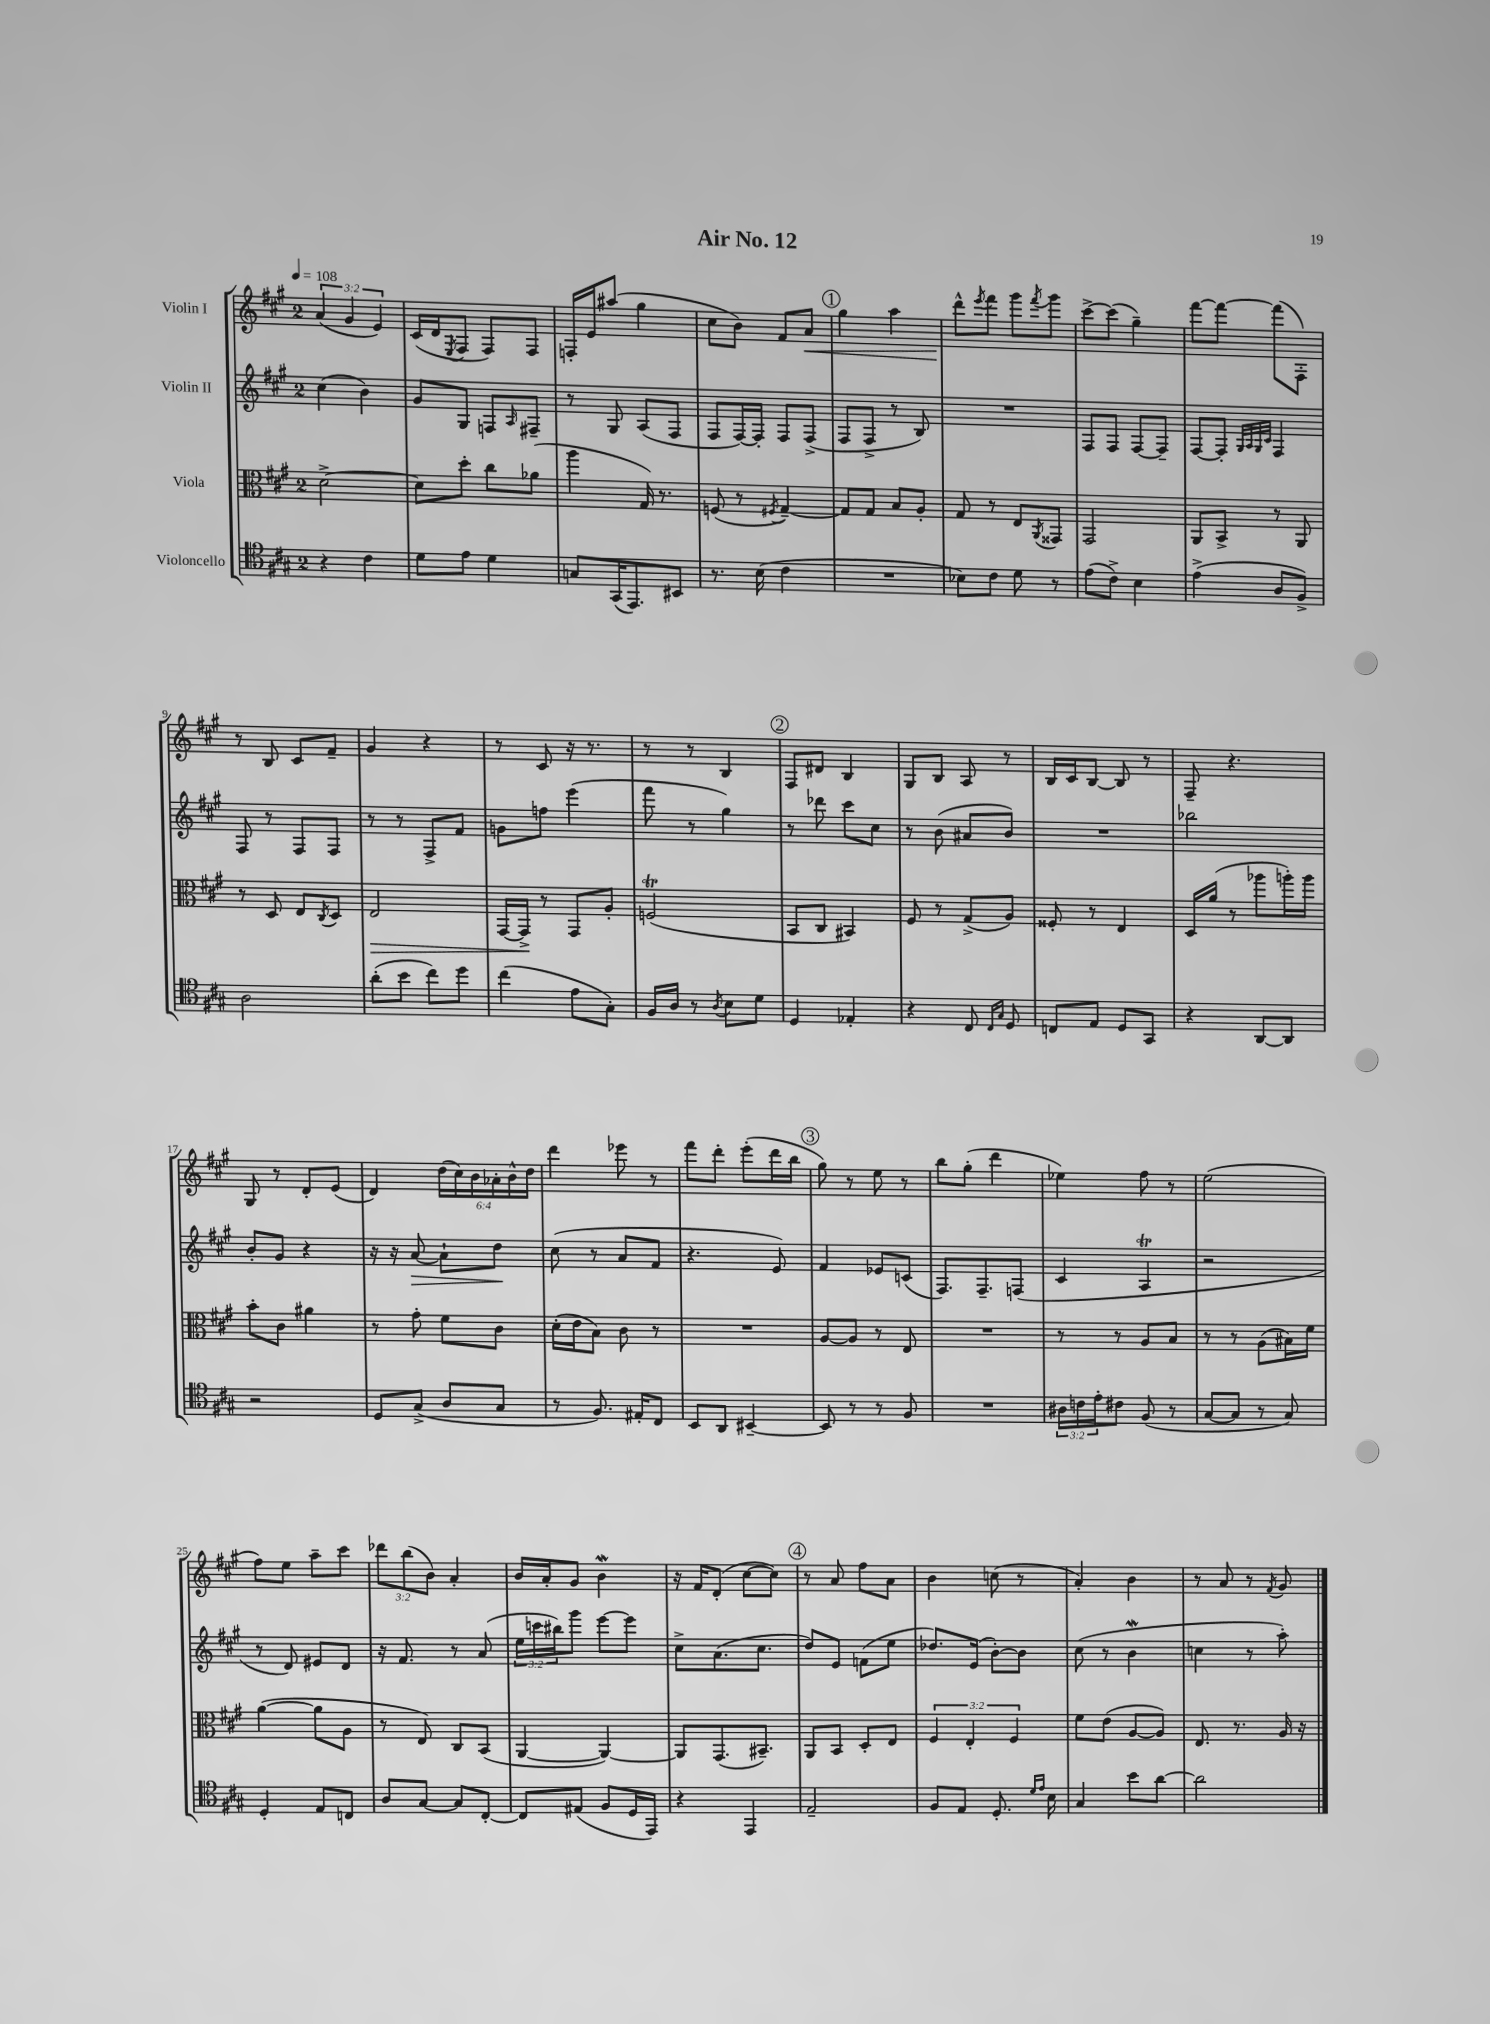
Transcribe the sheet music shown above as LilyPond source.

\header { title = "Air No. 12" }
<<
\new StaffGroup <<
\new Staff = "s0" \with { instrumentName = "Violin I" } {
    \clef treble \key a \major \once \override Staff.TimeSignature.style = #'single-digit \time 2/4 \override Staff.TupletNumber.text = #tuplet-number::calc-fraction-text \tempo 4 = 108
    \tuplet 3/2 { a'4( gis'4 e'4) } |
    cis'16( d'16 \acciaccatura { e8 } fis8 fis8) fis8 |
    f16-. e'16 ais''8( gis''4 |
    cis''8 b'8) fis'8 a'8\< |
    \mark \markup { \circle "1" } gis''4 a''4 |
    d'''8-^\! \acciaccatura { e'''8 } fis'''8 gis'''8 \acciaccatura { fis'''8 } gis'''8 |
    cis'''8~-> cis'''8( gis''4--) |
    fis'''8~ fis'''8~ fis'''8( fis8-.) |
    r8 b8 cis'8 fis'8-- |
    gis'4 r4 |
    r8 cis'8 r16 r8. |
    r8 r8 b4 |
    \mark \markup { \circle "2" } fis8 dis'8 b4 |
    gis8 b8 a8 r8 |
    b16 cis'16 b8~ b8 r8 |
    fis8-- r4. |
    gis8 r8 d'8-. e'8( |
    d'4) \tuplet 6/4 { d''16( cis''16) b'16 aes'16-. b'16-^ d''16 } |
    d'''4 ees'''8 r8 |
    fis'''8 d'''8-. e'''8-.( d'''16 b''16 |
    \mark \markup { \circle "3" } gis''8) r8 e''8 r8 |
    b''8 gis''8-.( d'''4 |
    ees''4) fis''8 r8 |
    e''2( |
    fis''8) e''8 a''8-- cis'''8 |
    \tuplet 3/2 { des'''8 b''8( b'8) } a'4-. |
    b'16 a'16-. gis'8 b'4\mordent |
    r16 fis'16 d'8-.( cis''8~ cis''8) |
    \mark \markup { \circle "4" } r8 a'8 fis''8 a'8 |
    b'4 c''8( r8 |
    a'4-.) b'4 |
    r8 a'8 r8 \acciaccatura { fis'8 } gis'8 \bar "|." |
}
\new Staff = "s1" \with { instrumentName = "Violin II" } {
    \clef treble \key a \major \once \override Staff.TimeSignature.style = #'single-digit \time 2/4 \override Staff.TupletNumber.text = #tuplet-number::calc-fraction-text
    cis''4( b'4) |
    gis'8 gis8 f8 \grace { a16 } fis8-- |
    r8 gis8 a8( fis8 |
    fis8 fis16~) fis16-. fis8 fis8->( |
    \mark \markup { \circle "1" } fis8 fis8-> r8 b8) |
    R2 |
    fis8 fis8 fis8~ fis8-- |
    fis8~ fis8-. \grace { gis32 a32 gis32 cis'32 } fis4 |
    fis8 r8 fis8 fis8 |
    r8 r8 fis8-> fis'8 |
    g'8 f''8 e'''4( |
    fis'''8 r8 gis''4) |
    \mark \markup { \circle "2" } r8 des'''8 cis'''8 cis''8 |
    r8 b'8( ais'8 b'8) |
    R2 |
    bes''2 |
    b'8-. gis'8 r4 |
    r16 r16 a'8~\> a'8-! d''8\! |
    cis''8( r8 a'8 fis'8 |
    r4. e'8) |
    \mark \markup { \circle "3" } fis'4 ees'8 c'8( |
    fis8.) fis8.-- f8( |
    cis'4 a4\trill |
    r2 |
    r8 d'8) eis'8 d'8 |
    r16 fis'8. r8 a'8( |
    \tuplet 3/2 { e''16 c'''16 bis''16) } gis'''8 e'''8~ e'''8 |
    cis''8-> a'8.( cis''8. |
    \mark \markup { \circle "4" } d''8) e'8 f'8( e''8 |
    des''8.) e'16( b'8~-.) b'8 |
    cis''8( r8 b'4\mordent |
    c''4 r8 a''8-.) \bar "|." |
}
\new Staff = "s2" \with { instrumentName = "Viola" } {
    \clef alto \key a \major \once \override Staff.TimeSignature.style = #'single-digit \time 2/4 \override Staff.TupletNumber.text = #tuplet-number::calc-fraction-text
    d'2~-> |
    d'8 d''8-. cis''8 aes'8( |
    a''4 gis16) r8. |
    f8( r8 \acciaccatura { fis8 } gis4~--) |
    \mark \markup { \circle "1" } gis8 gis8 b8 a8-. |
    gis8 r8 e8 \acciaccatura { a,8 } gisis,8 |
    gis,2 |
    a,8 b,8-> r8 a,8 |
    r8 d8 e8 \acciaccatura { cis8 } d8 |
    e2\> |
    gis,16~ gis,16->\! r8 gis,8 a8-. |
    f2\trill( |
    \mark \markup { \circle "2" } b,8 cis8 bis,4) |
    fis8 r8 gis8->( a8) |
    fisis8-. r8 e4 |
    d16 a'16( r8 aes''8 a''16-.) a''16 |
    b'8-. cis'8 ais'4 |
    r8 gis'8-. fis'8 cis'8 |
    d'16-.( e'16 b8) cis'8 r8 |
    R2 |
    \mark \markup { \circle "3" } a8~ a8 r8 e8 |
    R2 |
    r8 r8 a8 b8 |
    r8 r8 a8( bis16) fis'16 |
    a'4~( a'8 a8 |
    r8 e8) cis8 b,8( |
    a,4~ a,4~) |
    a,8 gis,8.( bis,8.--) |
    \mark \markup { \circle "4" } a,8 b,8 d8-. e8 |
    \tuplet 3/2 { fis4 e4-. fis4 } |
    fis'8 e'8( a8~ a8) |
    e8. r8. a16 r16 \bar "|." |
}
\new Staff = "s3" \with { instrumentName = "Violoncello" } {
    \clef tenor \key a \major \once \override Staff.TimeSignature.style = #'single-digit \time 2/4 \override Staff.TupletNumber.text = #tuplet-number::calc-fraction-text
    r4 cis'4 |
    d'8 e'8 d'4 |
    g8 gis,16( e,8.) bis,8 |
    r8. b16( cis'4 |
    \mark \markup { \circle "1" } R2 |
    bes8) cis'8 d'8 r8 |
    e'8( cis'8->) b4 |
    e'4->( a8 fis8->) |
    a2 |
    a'8-.( b'8 cis''8) d''8 |
    cis''4( e'8 gis8-.) |
    fis16 a16 r8 \acciaccatura { a8 } b8 d'8 |
    \mark \markup { \circle "2" } d4 ees4-. |
    r4 cis8 \grace { cis16 gis16 } d8 |
    c8 e8 d8 gis,8 |
    r4 a,8~ a,8 |
    r2 |
    d8 gis8->( a8 gis8 |
    r8 fis8.) eis16-. cis8 |
    b,8 a,8 bis,4~-- |
    \mark \markup { \circle "3" } bis,8 r8 r8 fis8 |
    R2 |
    \tuplet 3/2 { ais16 c'16 e'16-. } cis'8 fis8( r8 |
    gis8~ gis8 r8 gis8) |
    d4-. e8 c8 |
    a8 gis8~ gis8 cis8~-. |
    cis8 eis8( fis8 d16 e,16) |
    r4 e,4 |
    \mark \markup { \circle "4" } e2-- |
    fis8 e8 d8.-. \grace { d'16 e'16 } b16 |
    gis4 b'8 a'8~ |
    a'2 \bar "|." |
}
>>
>>
